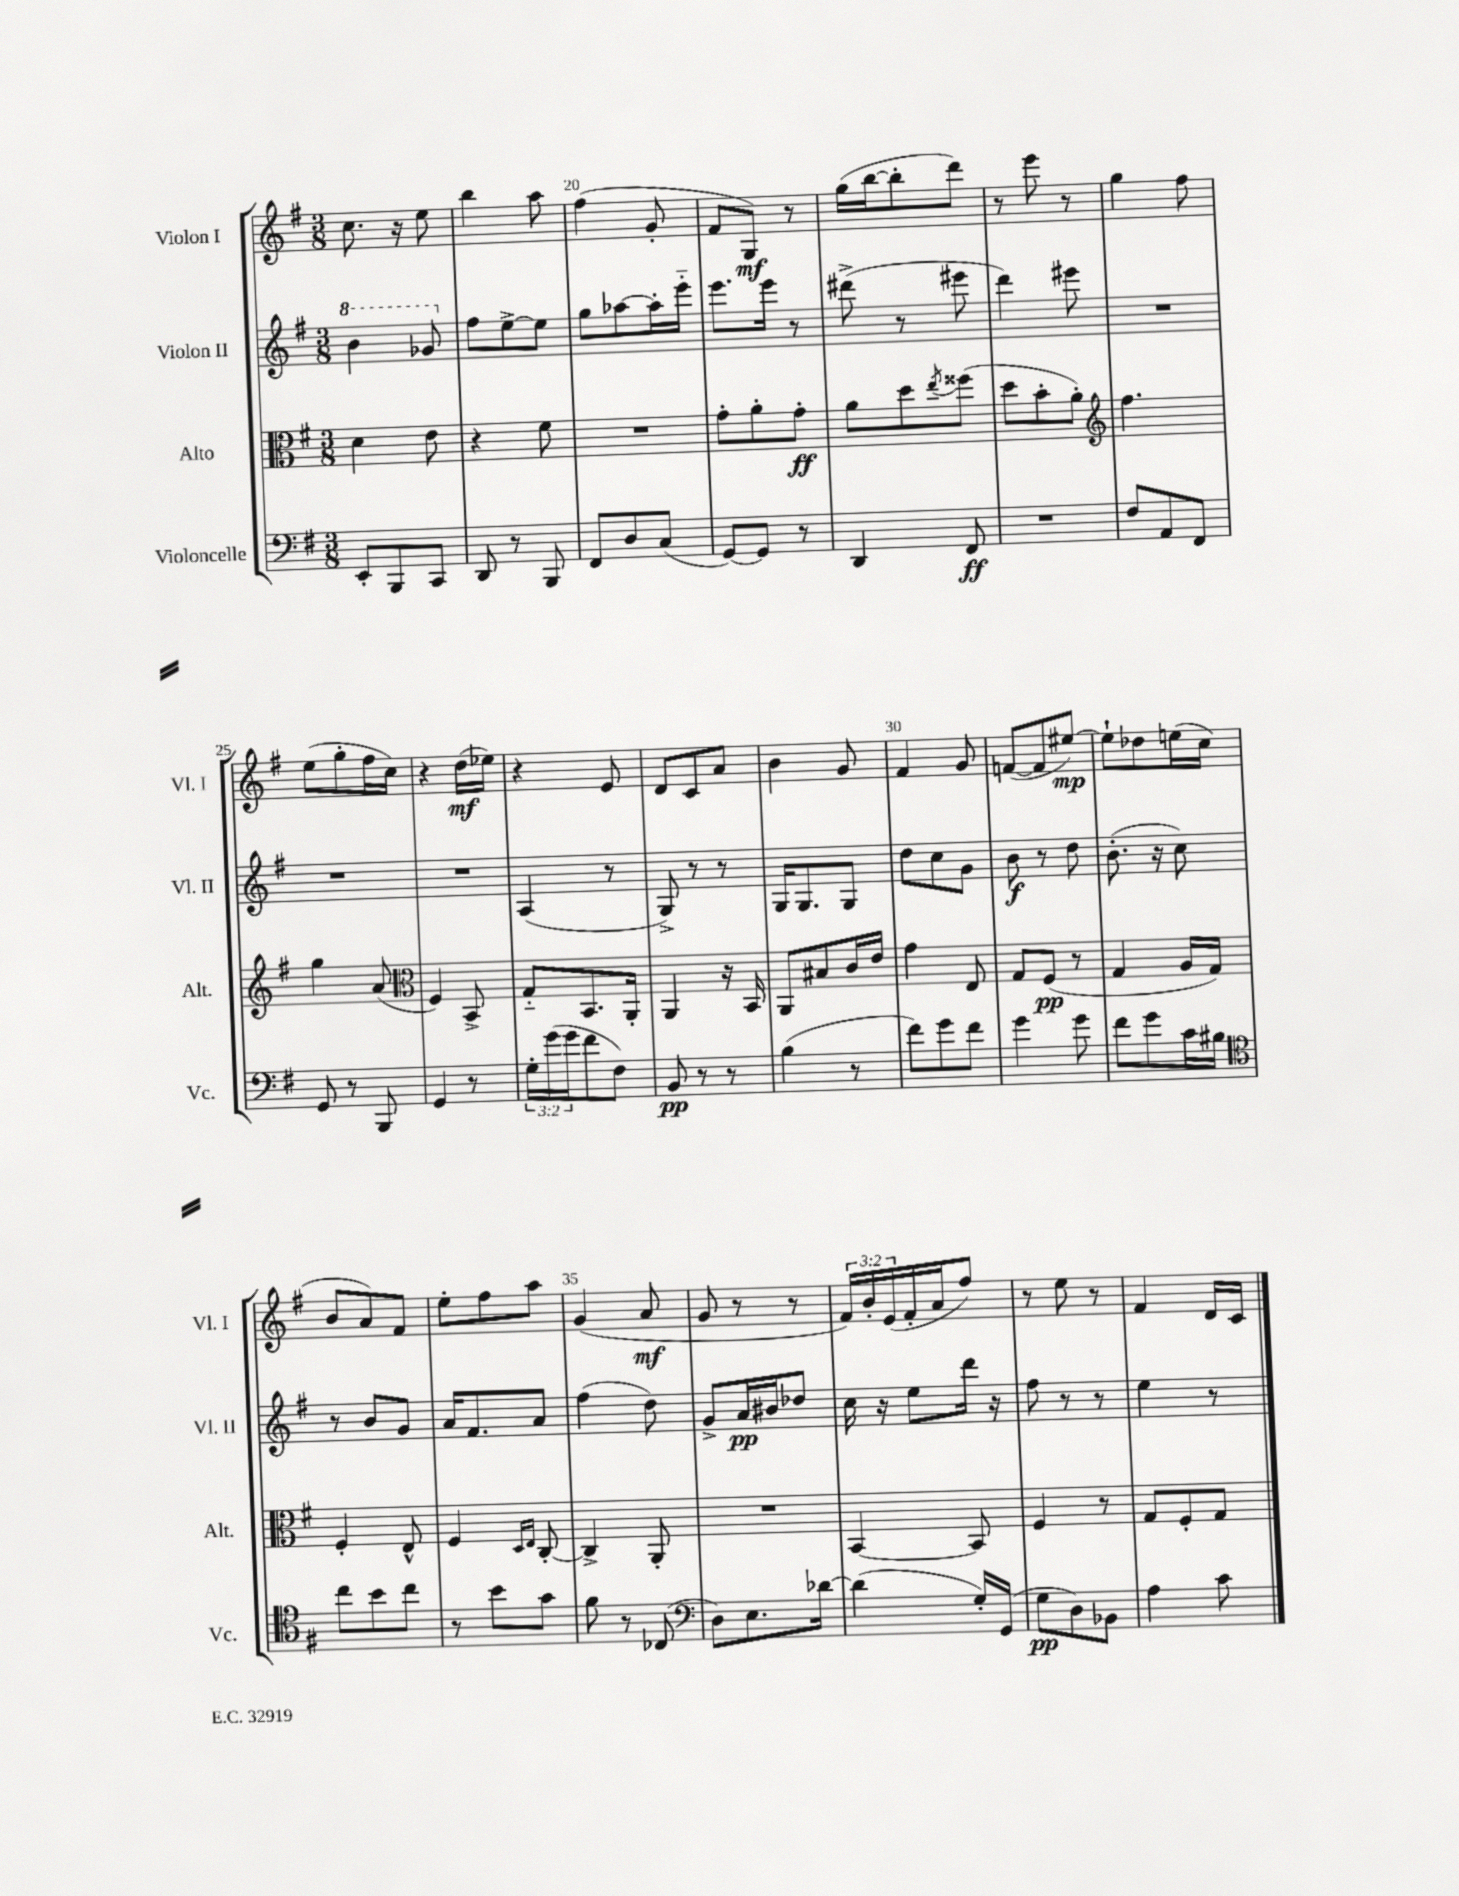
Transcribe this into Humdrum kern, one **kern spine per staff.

**kern	**kern	**kern	**kern
*staff4	*staff3	*staff2	*staff1
*clefF4	*clefC3	*clefG2	*clefG2
*k[f#]	*k[f#]	*k[f#]	*k[f#]
*M3/8	*M3/8	*M3/8	*M3/8
8EE'	4d	4bb	8.cc
8BBB	.	.	.
.	.	.	16r
8CC	8e	8gg-	8ee
=	=	=	=
8DD	4r	8ff#	4bb
8r	.	[8ee^	.
8BBB	8f#	8ee]	8aa
=	=	=	=
8FF#	4.r	8gg	(4ff#
8D	.	[8aa-	.
(8C	.	16aa-']	8g'
.	.	16eee'~	.
=	=	=	=
[8GG)	8g'	8.eee	8f#
8GG]	8a'	.	8G)
.	.	16eee	.
8r	8g'	8r	8r
=	=	=	=
4DD	8a	(8ddd#^	(16gg
.	.	.	[16bb
.	8dd	8r	8bb']
.	8qee	.	.
8FF#	(8ff##	8eee#	8ddd)
=	=	=	=
4.r	8dd	4ddd)	8r
.	8b'	.	8eee
.	8a')	8eee#	8r
=	=	=	=
*	*clefG2	*	*
8F#	4.ff#	4.r	4gg
8AA	.	.	.
8FF#	.	.	8ff#
=	=	=	=
8GG	4gg	4.r	(8ee
8r	.	.	8gg'
8BBB	(8a	.	16ff#
.	.	.	16cc)
=	=	=	=
*	*clefC3	*	*
4GG	4F#)	4.r	4r
8r	8BB^	.	(16dd
.	.	.	16ee-)
=	=	=	=
24G'	8G'~	(4A	4r
(24g	.	.	.
24g	.	.	.
8f#	8.BB	.	.
8F#)	.	8r	8e
.	16AA'	.	.
=	=	=	=
8BB	4AA	8G^)	8d
8r	.	8r	8c
8r	16r	8r	8a
.	16BB	.	.
=	=	=	=
(4B	8AA	16G	4b
.	.	8.G	.
.	8B#	.	.
8r	16c	8G	8g
.	16e	.	.
=	=	=	=
8f#)	4g	8dd	4f#
8g	.	8cc	.
8f#	8E	8g	8g
=	=	=	=
4g	8G	8b	([8f
.	(8F#	8r	8f]
8g	8r	8dd	[8ee#)
=	=	=	=
8f#	4G	(8.b'	8ee#`]
8g	.	.	8dd-
.	.	16r	.
16c	16A	8cc)	(16ee
16B#	16G)	.	16cc
=	=	=	=
*clefC4	*	*	*
8cc	4F#'	8r	8b
8b	.	8b	8a)
8cc	8E^^	8g	8f#
=	=	=	=
8r	4F#	16a	8ee'
.	.	8.f#	.
8b	.	.	8ff#
.	16qqD	.	.
.	16qqE	.	.
8g	[8C'	8a	8aa
=	=	=	=
8f#	4C^]	(4ff#	(4g
8r	.	.	.
(8C-	8AA'	8dd)	8a
=	=	=	=
*clefF4	*	*	*
8D)	4.r	8g^	8g
8.E	.	16a	8r
.	.	16b#	.
.	.	8dd-	8r
[16d-	.	.	.
=	=	=	=
(4d-]	[4BB	16cc	24f#)
.	.	.	24b'
.	.	16r	.
.	.	.	(24e
.	.	8ee	16f#'
.	.	.	16a
16G')	8BB]	16ddd	8ff#)
(16GG	.	16r	.
=	=	=	=
8G	4F#	8ff#	8r
8D)	.	8r	8ee
8BB-	8r	8r	8r
=	=	=	=
4A	8G	4ee	4f#
.	8F#'	.	.
8c	8G	8r	16d
.	.	.	16c
==	==	==	==
*-	*-	*-	*-
